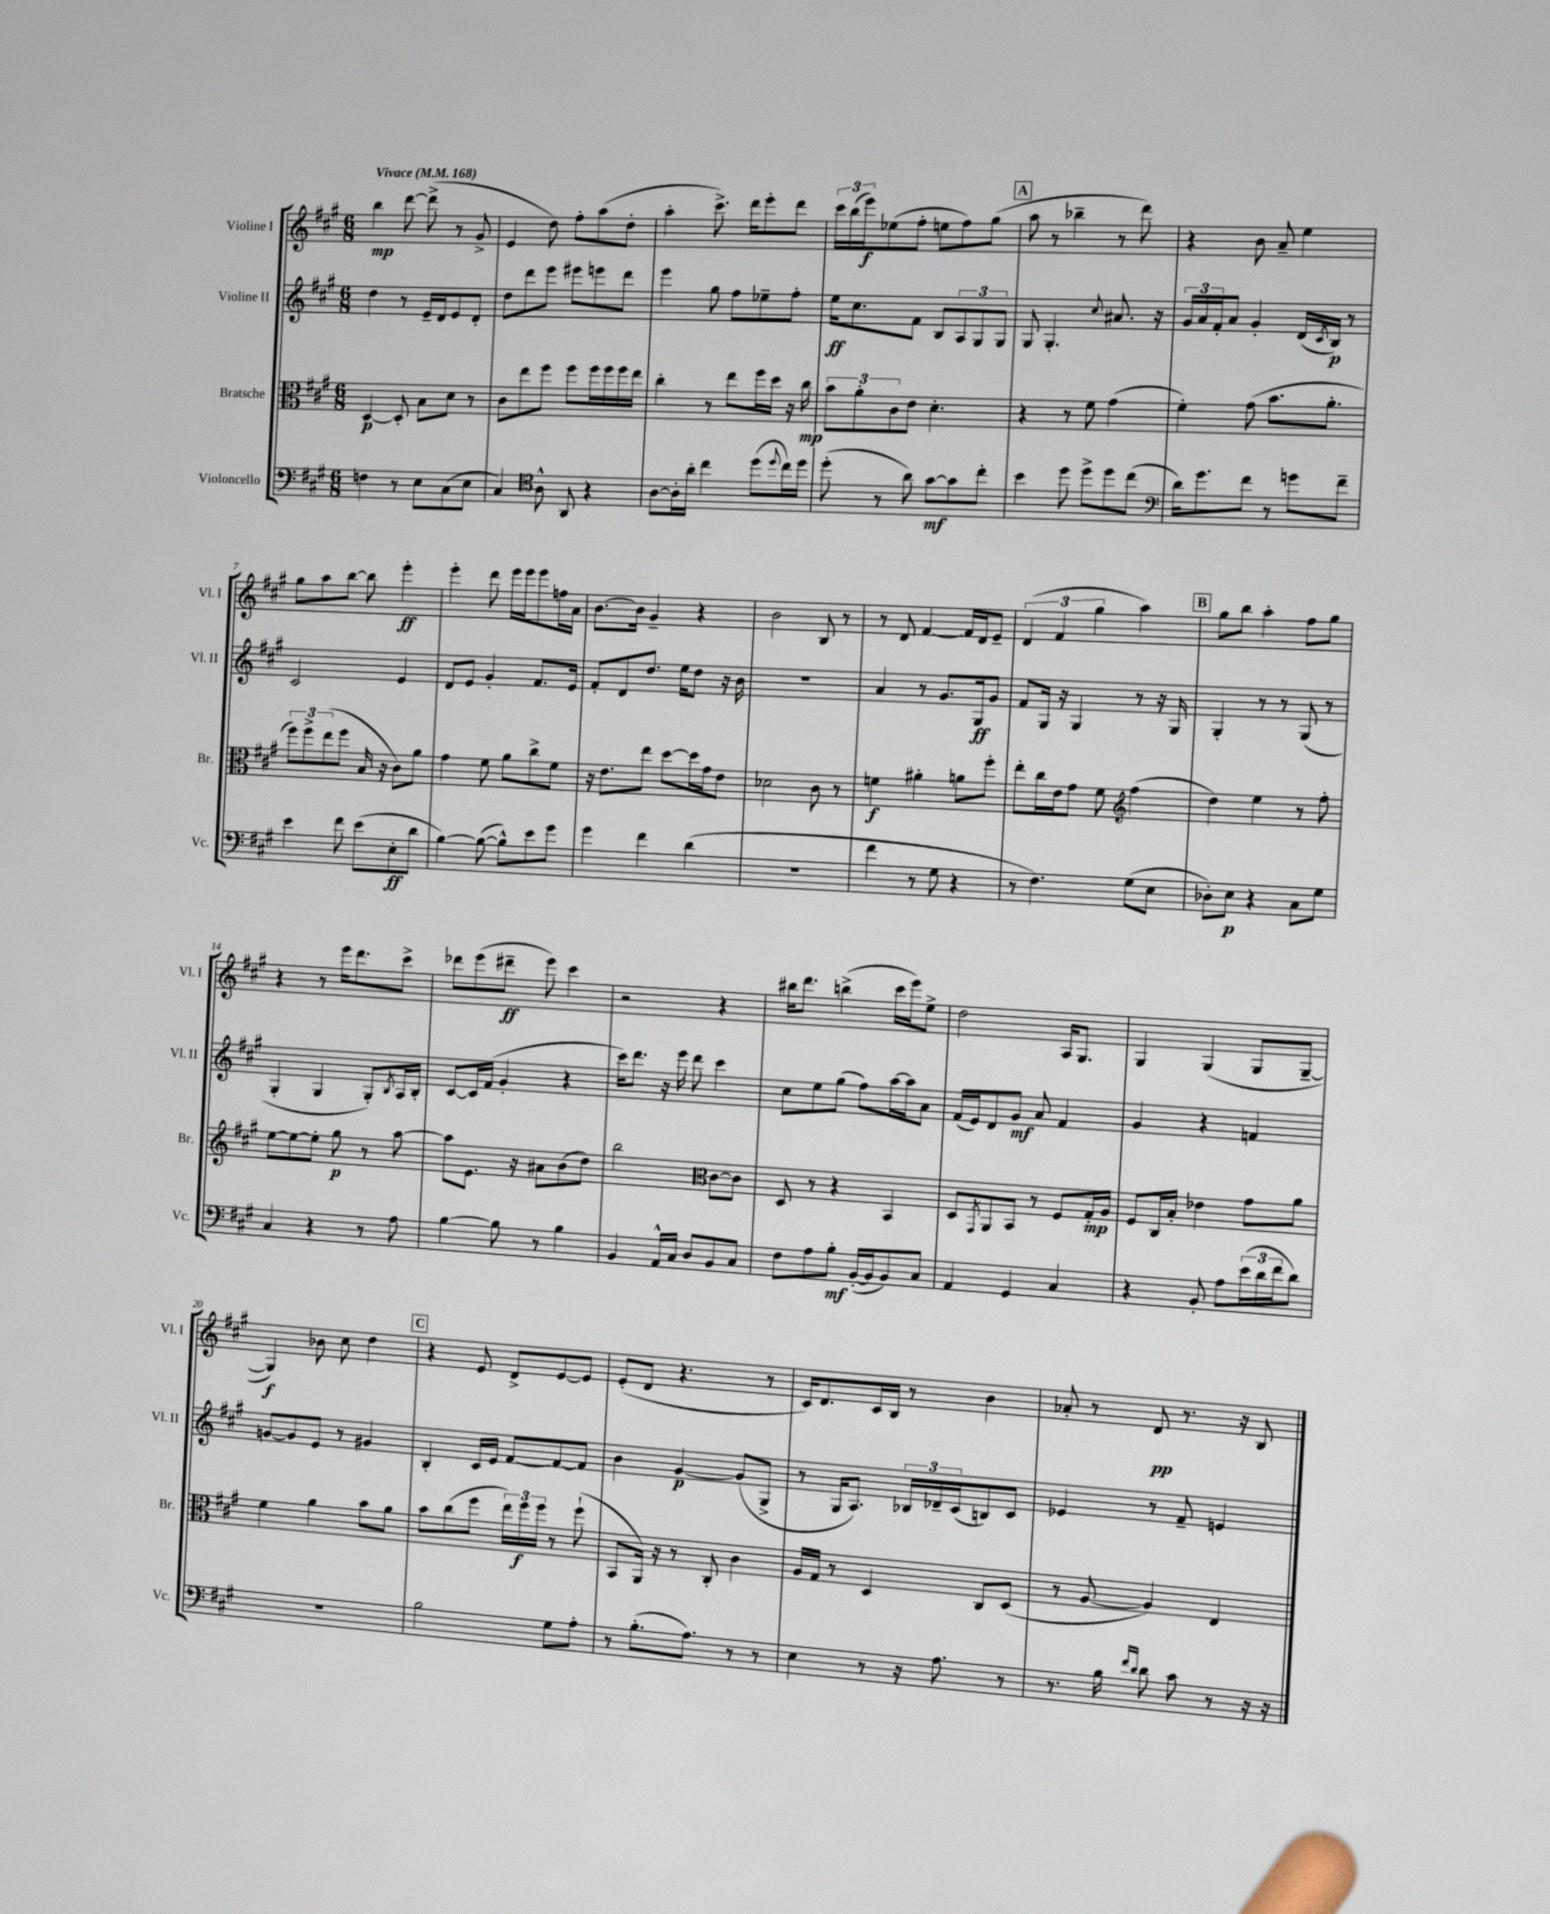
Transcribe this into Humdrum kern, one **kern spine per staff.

**kern	**kern	**kern	**kern
*staff4	*staff3	*staff2	*staff1
*clefF4	*clefC3	*clefG2	*clefG2
*k[f#c#g#]	*k[f#c#g#]	*k[f#c#g#]	*k[f#c#g#]
*M6/8	*M6/8	*M6/8	*M6/8
*MM168	*MM168	*MM168	*MM168
4F	[4D	4dd	4bb
8r	8D']	8r	[8ddd
8E	8B	16e~	(8ddd^]
.	.	16d	.
(8C#	8d	8e	8r
8E	8r	8d'	8g#^
=	=	=	=
4C#)	8c#	8dd	4e
.	8ee	8ddd	.
*clefC4	*	*	*
8A^^	8ff#	8eee	8dd)
8AA	8ff#	8eee#	8ff#'
4r	16ff#	8eee	(8aa
.	16ff#	.	.
.	16ff#	8ddd	8dd'
.	16ee	.	.
=	=	=	=
[8A	4cc#'	4eee	4aa'
16A']	.	.	.
16a'	.	.	.
4cc#	8r	8gg#	8.ccc#^)
.	8ee	8ff#	.
.	.	.	16ddd
(8dd	16ff#	8ee-~	8eee'
.	16dd	.	.
8qqdd	.	.	.
16cc#)	16r	8ff#'	8ddd
16dd	16cc#	.	.
=	=	=	=
(8dd'	12b	16ee	24ccc#
.	.	.	(24bb
.	.	8.cc#	.
.	12a'	.	24eee)
8r	.	.	(8ee-
.	12c#	.	.
8a)	8e	8f#	8ff#'
[8g#	4.d'	8B	8ee
8g#]	.	12A	8ff#)
.	.	12G#	.
8cc#'	.	.	(8gg#
.	.	12G#	.
=	=	=	=
4b	4r	8G#	8aa
.	.	4.G#'	8r
8dd	8r	.	4bb-~
8dd^	8f#	.	.
.	.	8qqcc#	.
8dd	(4g#	8.a#	8r
(8cc#	.	.	8ddd)
.	.	16r	.
=	=	=	=
*clefF4	*	*	*
16d)	4f#')	24g#	4r
.	.	24a	.
8.g#	.	.	.
.	.	24f#'	.
.	.	8a	.
8f#	(8g#	4g#'	8b
8r	8.b	.	8a~
8g	.	(16d	4ee
.	.	8qc#	.
.	8.a'	16B)	.
8f#~	.	8r	.
=	=	=	=
4e	12ff#)	2c#	8gg#
.	12ff#^	.	.
.	.	.	8aa
.	(12ee	.	.
8f#	8ff#	.	[8bb
(8e	16B	.	8bb]
.	16r	.	.
8E'	8c#)	4e	4eee'
8d	8a	.	.
=	=	=	=
[4B)	4g#	8d	4eee'
.	.	8e	.
(8B_	8f#	4g#'	8ddd
8B^^])	8a	.	16eee
.	.	.	16eee
8e	8cc#^	8.f#	8eee
8g#	8f#	.	16ff
.	.	16e	16a
=	=	=	=
4g#	16r	8f#'	[8.b
.	8.e	.	.
.	.	8d	.
.	.	.	16b]
4f#	8ee	8.dd	4g#~
.	[8dd	.	.
.	.	16ee	.
(4d	16dd]	8dd	4r
.	16g#	.	.
.	8e	16r	.
.	.	16b	.
=	=	=	=
2.r	2d-	2.r	2b
.	8c#	.	8B
.	8r	.	8r
=	=	=	=
4f#	4f	4a	8r
.	.	.	8d
8r	4a#'	8r	[4f#
8G#	.	8.g#	.
4r	8a	.	16f#]
.	.	16G#	16d
.	8ff#'	8g#	8e~
=	=	=	=
8r	8ee'	8f#	(6d
4.F#)	16cc#	16G#	.
.	.	.	6f#
.	16e	16r	.
.	8g#	4G#	.
.	.	.	6gg#
.	8f#	.	.
*	*clefG2	*	*
(8G#	(4ff#	8r	4aa)
8E	.	16r	.
.	.	16G#	.
=	=	=	=
8D-')	4dd)	4G#'	8gg#
8E	.	.	8bb
4r	4ee	8r	4aa'
.	.	8r	.
8C#	8r	(8G#	8ff#
8G#	8ff#'	8r	8gg#
=	=	=	=
4C#	[8ee	4G#'	4r
.	8ee_	.	.
4r	8ee']	4G#	8r
.	8gg#	.	16eee
.	.	.	8.ddd
8r	8r	8G#')	.
.	.	8qB	.
8A	[8aa	16A	8ccc#^
.	.	16B'	.
=	=	=	=
[4B	8aa]	[8c#	8ddd-
.	8.e	16c#]	(8eee
.	.	(16f#	.
8B]	.	4g#'	8ddd#~
.	16r	.	.
8r	8a#	.	8eee)
4B	(8b	4r	4ccc#
.	8dd)	.	.
=	=	=	=
4BB	2bb	16ccc#)	2r
.	.	8.ddd	.
16AA^^	.	16r	.
16C#	.	16eee	.
8D	.	8ddd	.
*	*clefC3	*	*
8BB	[8c#	4ccc#	4r
8C#	8c#]	.	.
=	=	=	=
8F#	8D	8cc#	16bb#
.	.	.	8.ddd
8A	8r	8ee	.
8B'	4r	(8gg#	(4bb^
([16BB'	.	8ff#)	.
16BB]	.	.	.
8BB)	4BB	[16aa	16ccc#
.	.	16aa]	16eee)
8C#	.	8a	8ee^
=	=	=	=
4AA	8D	(16f#	2dd
.	.	16e)	.
.	8qGG#	.	.
.	8AA	8d	.
4GG#	8BB	8g#	.
.	8r	8a	.
4C#	8F#	4f#	16A
.	.	.	8.G#
.	16G#'	.	.
.	16A	.	.
=	=	=	=
4r	8F#	4g#	4G#
.	16C#	.	.
.	16B'	.	.
8BB'	4e-	4r	(4G#
8A	.	.	.
(24e	8g#	4f	8G#
24d	.	.	.
24f#	.	.	.
8d)	8a	.	[8G#~
=	=	=	=
2.r	4f#	[8g	4G#])
.	.	8g]	.
.	4a	8e	8b-
.	.	8r	8cc#
.	8b	4g#	4dd
.	8a	.	.
=	=	=	=
2B	8b	4B'	4r
.	(8cc#	.	.
.	8ff#	16c#	8e
.	.	16e	.
.	24ee)	[8f#	8d^
.	24ff#	.	.
.	24ff#	.	.
8G#	8r	8f#_	[8e
8A'	(8ff#`	8f#]	8e]
=	=	=	=
8r	8BB	4b	(8e'
(8.B'	16AA)	.	8d
.	16r	.	.
.	8r	[4g#	4.r
8.A)	.	.	.
.	8C#'	.	.
8r	4c#	(8g#]	.
8r	.	8G#^	8r
=	=	=	=
4E	16A	8r	16c#)
.	16G#	.	8.d
.	8r	16G#	.
.	.	8.A)	.
8r	4D	.	16c#
.	.	.	16B
16r	.	24B-	8r
.	.	24d-~	.
8.A	.	.	.
.	.	(24c#	.
.	8C#	8B)	4b
8r	(8D	8c#	.
=	=	=	=
8.r	8r	4e-	8a-'
.	[8A	.	8r
16B	.	.	.
16qqf#	.	.	.
16qqd	.	.	.
8d	4A])	8r	8d
8c#	.	8f#~	8.r
8r	4E	4e	.
.	.	.	16r
16r	.	.	8B
16r	.	.	.
==	==	==	==
*-	*-	*-	*-
